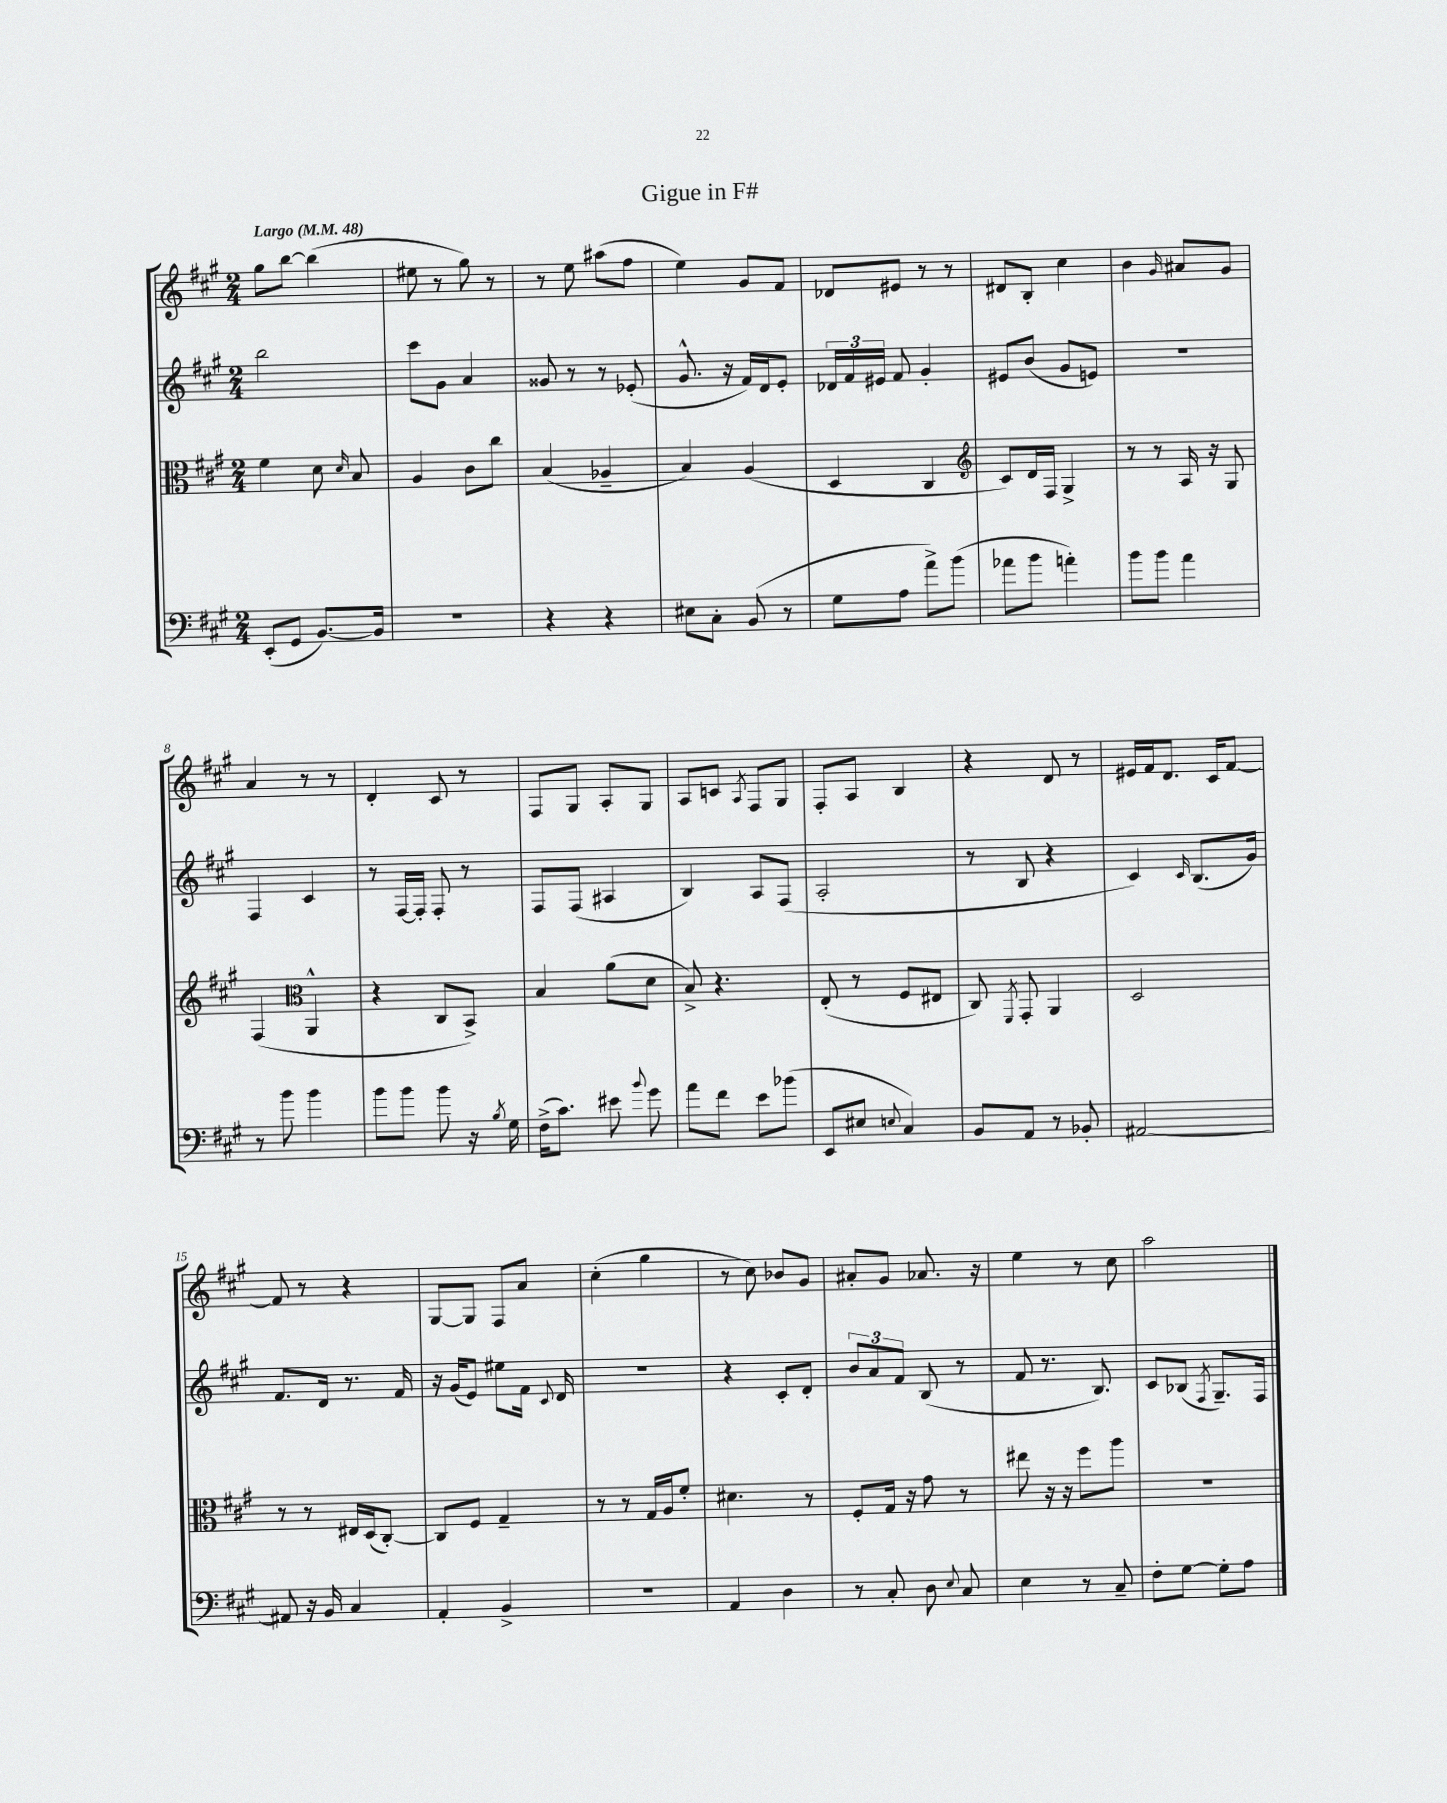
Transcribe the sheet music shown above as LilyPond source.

\header { title = "Gigue in F#" }
<<
\new StaffGroup <<
\new Staff = "s0" {
    \clef treble \key a \major \numericTimeSignature \time 2/4 \tempo "Largo" 4 = 48
    \autoBeamOff gis''8[ b''8]~ b''4( |
    eis''8 r8 gis''8) r8 |
    r8 e''8 ais''8[( fis''8] |
    e''4) gis'8[ fis'8] |
    des'8[ eis'8] r8 r8 |
    dis'8[ b8]-. cis''4 |
    b'4 \grace { gis'16 } ais'8[ gis'8] |
    a'4 r8 r8 |
    d'4-. cis'8 r8 |
    fis8[ gis8] a8[-. gis8] |
    a8[ c'8] \acciaccatura { a8 } fis8[ gis8] |
    fis8[-. a8] b4 |
    r4 d'8 r8 |
    eis'16[ fis'16 d'8.] cis'16[ fis'8]~ |
    fis'8 r8 r4 |
    gis8[~ gis8] fis8[ a'8] |
    cis''4-.( gis''4 |
    r8 cis''8) bes'8[ gis'8] |
    ais'8[-. gis'8] aes'8. r16 |
    e''4 r8 cis''8 |
    a''2 \bar "|." |
}
\new Staff = "s1" {
    \clef treble \key a \major \numericTimeSignature \time 2/4
    \autoBeamOff b''2 |
    cis'''8[ gis'8] a'4 |
    gisis'8 r8 r8 ees'8-.( |
    gis'8.-^ r16 fis'16[) d'16 e'8]-. |
    \tuplet 3/2 { des'16[ fis'16 eis'16] } fis'8 gis'4-. |
    eis'8[ b'8]( gis'8[ e'8]) |
    R2 |
    fis4 cis'4 |
    r8 fis16[~ fis16]-. fis8-. r8 |
    fis8[ fis8]( ais4 |
    b4) a8[ fis8]( |
    a2-. |
    r8 b8 r4 |
    cis'4) \grace { cis'16 } b8.[( gis'16]) |
    fis'8.[ d'16] r8. fis'16 |
    r16 gis'16[( e'8]) eis''8[ fis'16] \appoggiatura { cis'8 } d'16 |
    R2 |
    r4 cis'8[-. d'8]-. |
    \tuplet 3/2 { b'8[ a'8 fis'8] } b8( r8 |
    fis'8 r8. b8.) |
    cis'8[ bes8]( \acciaccatura { fis8 } gis8.[--) fis16] \bar "|." |
}
\new Staff = "s2" {
    \clef alto \key a \major \numericTimeSignature \time 2/4
    \autoBeamOff fis'4 d'8 \grace { d'16 } b8 |
    a4 cis'8[ cis''8] |
    b4( aes4-- |
    b4) a4( |
    d4 cis4 |
    \clef treble cis'8[) d'16 fis16] gis4-> |
    r8 r8 a16 r16 gis8 |
    fis4( \clef alto a,4-^ |
    r4 cis8[ b,8]->) |
    b4 a'8[( d'8] |
    b8->) r4. |
    e8-.( r8 fis8[ eis8] |
    cis8) \acciaccatura { fis,8 } gis,8-. a,4 |
    d2 |
    r8 r8 eis16[ d16( cis8]~-.) |
    cis8[ fis8] gis4-- |
    r8 r8 gis16[ a16 fis'8]-. |
    dis'4. r8 |
    fis8[-. gis16] r16 gis'8 r8 |
    eis''8 r16 r16 fis''8[ a''8] |
    R2 \bar "|." |
}
\new Staff = "s3" {
    \clef bass \key a \major \numericTimeSignature \time 2/4
    \autoBeamOff e,8[-.( gis,8] b,8.[~) b,16] |
    R2 |
    r4 r4 |
    eis8[ cis8]-. b,8( r8 |
    gis8[ a8] a'8[->) b'8]( |
    aes'8[ b'8] a'4-.) |
    b'8[ b'8] a'4 |
    r8 b'8 b'4 |
    b'8[ b'8] b'8 r16 \acciaccatura { b8 } gis16 |
    fis16[->( cis'8.]) eis'8 \appoggiatura { b'8 } gis'8 |
    a'8[ fis'8] e'8[ bes'8]( |
    e,8[ eis8] \appoggiatura { e8 } cis4) |
    b,8[ a,8] r8 bes,8-. |
    ais,2~ |
    ais,8 r16 b,16 cis4 |
    a,4-. b,4-> |
    r2 |
    a,4 d4 |
    r8 cis8-. d8 \appoggiatura { e8 } cis8 |
    e4 r8 cis8-- |
    fis8[-. gis8]~ gis8[-. a8] \bar "|." |
}
>>
>>
